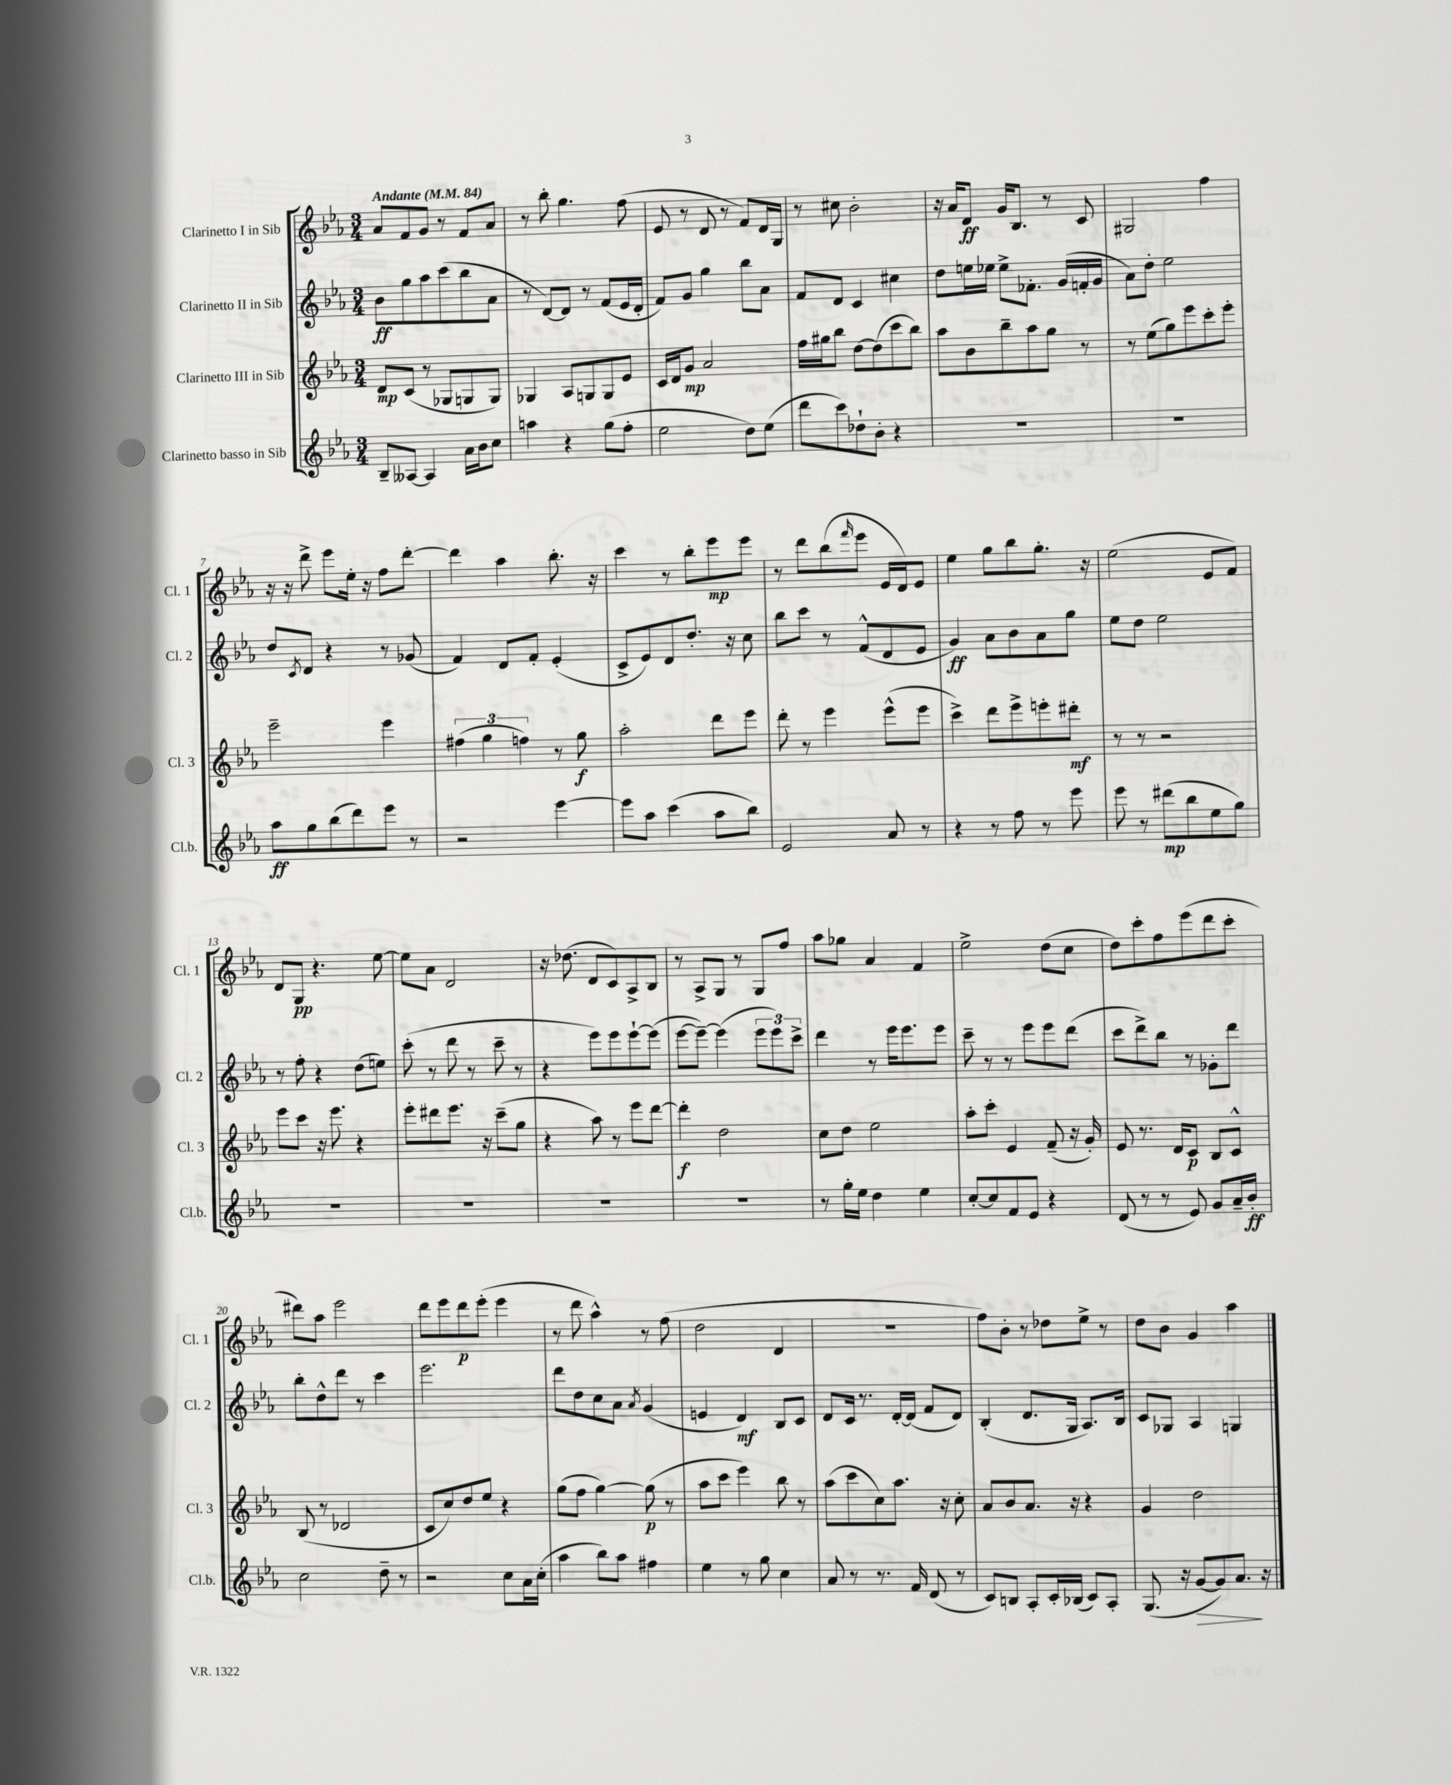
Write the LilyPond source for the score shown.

<<
\new StaffGroup <<
\new Staff = "s0" \with { instrumentName = "Clarinetto I in Sib" shortInstrumentName = "Cl. 1" } {
    \clef treble \key ees \major \numericTimeSignature \time 3/4 \tempo "Andante" 4 = 84
    aes'8 f'8 g'8 r8 f'8 aes'8 |
    r8 bes''8-. g''4. f''8( |
    ees'8 r8 d'8 r8 f'8) d'16 g16 |
    r8 cis''8 bes'2-. |
    r16 aes'16 d'8\ff g'16 bes8. r8 c'8 |
    gis2 f''4 |
    r16 r16 d'''8-> ees'''8 ees''16-. r16 f''8 d'''8~-. |
    d'''4 aes''4 bes''8.-. r16 |
    c'''4 r8 bes''8-. ees'''8\mp ees'''8 |
    r8 d'''8 bes''8( \grace { f'''16 } ees'''8 ees'16 d'16) ees'8 |
    ees''4 g''8 bes''8 g''8.-. r16 |
    ees''2( ees'8 f'8) |
    d'8 g8\pp r4. ees''8~ |
    ees''8 aes'8 d'2 |
    r16 des''8.( d'8 c'8) aes8-> bes8 |
    r8 aes8-> g8 r8 g8 f''8 |
    aes''8 ges''8 aes'4 f'4 |
    ees''2-> d''8( c''8 |
    d''8) c'''8-. f''8 ees'''8( d'''8 c'''8-. |
    dis'''8) aes''8 ees'''2 |
    d'''8 ees'''8 d'''8\p ees'''8-.( ees'''4 |
    r8 d'''8 aes''4-^) r8 f''8( |
    d''2 d'4 |
    R2. |
    f''8) bes'8-. r8 des''8 ees''8-> r8 |
    d''8 bes'8 g'4 aes''4 \bar "|." |
}
\new Staff = "s1" \with { instrumentName = "Clarinetto II in Sib" shortInstrumentName = "Cl. 2" } {
    \clef treble \key ees \major \numericTimeSignature \time 3/4
    bes'8\ff g''8 aes''8 c'''8( bes''8 aes'8 |
    r8 d'8~) d'8 r8 f'8( ees'16 d'16-. |
    f'8) g'8 g''4 bes''8 aes'8 |
    f'8 d'8 c'4 cis''4 |
    d''8 e''16 ees''16 ees''8-> fes'8.-. g'16( f'16-. g'16 |
    aes'8) d''8-. ees''2 |
    d''8 \acciaccatura { c'8 } d'8 r4 r8 ges'8( |
    f'4) d'8 f'8-. ees'4-.( |
    c'8-> ees'8) d'8 d''8.-. r16 c''8 |
    bes''8 c'''8 r8 f'8-^( d'8 ees'8 |
    g'4\ff) aes'8 bes'8 aes'8 g''8 |
    ees''8 d''8 ees''2 |
    r8 f''8-. r4 d''8( e''8) |
    c'''8-.( r8 d'''8 r8 c'''8-- r8 |
    r4 ees'''8) ees'''8 ees'''8~-! ees'''8( |
    ees'''8~ ees'''8~--) ees'''4( \tuplet 3/2 { ees'''8 ees'''8) c'''8-> } |
    d'''4 r8 ees'''16 ees'''8. ees'''8 |
    c'''8-- r8 r8 ees'''8 ees'''8 d'''8( |
    c'''8 d'''8->) bes''8 r8 ges'8-. d'''8 |
    bes''8-. d''8-^ d'''8 r8 c'''4 |
    ees'''2. |
    d'''8 d''8 c''8 aes'8 \acciaccatura { aes'8 } g'4( |
    e'4 d'4\mf) bes8 c'8 |
    d'8 c'16 r8. d'16~-. d'16( f'8 d'8) |
    bes4-.( d'8. g16 aes8.) bes16 |
    c'8 ges8 aes4 g4 \bar "|." |
}
\new Staff = "s2" \with { instrumentName = "Clarinetto III in Sib" shortInstrumentName = "Cl. 3" } {
    \clef treble \key ees \major \numericTimeSignature \time 3/4
    d'8\mp c'8( r8 ges8 g8 g8) |
    ges4 aes8 g8 g8 ees'8 |
    c'16 d'16 g'8\mp aes'2 |
    f''16 gis''16 bes''8 d''8~ d''8( c'''8 bes''8) |
    aes''8 bes'8 bes''8-- aes''8 g''8 r8 |
    r8 ees''8( g''8) ees'''8 c'''8-. ees'''8-. |
    ees'''2-- ees'''4 |
    \tuplet 3/2 { fis''4( g''4 f''4) } r8 g''8\f |
    aes''2-. d'''8 ees'''8 |
    d'''8-. r8 ees'''4 ees'''8-^( ees'''8 |
    c'''4->) d'''8 ees'''8-> e'''8-. dis'''8-.\mf |
    r8 r8 r2 |
    ees'''8 c'''8 r16 ees'''8. r4 |
    ees'''8-. dis'''8 ees'''8. r16 c'''8--( g''8 |
    r4 aes''8) r8 ees'''8 d'''8~ |
    d'''4-.\f d''2 |
    c''8 d''8 ees''2 |
    aes''8-. c'''8-. ees'4 f'8--( r16 g'16-.) |
    ees'8 r8. d'16 c'8\p bes8 c'8-^ |
    bes8( r8 des'2 |
    c'8 c''8) d''8 ees''8 r4 |
    g''8( f''8 g''4~) g''8\p( r8 |
    aes''8 c'''8 ees'''4) bes''8 r8 |
    aes''8( c'''8 c''8) aes''8. r16 c''8-. |
    aes'8 bes'8 aes'8. r16 r4 |
    g'4 d''2 \bar "|." |
}
\new Staff = "s3" \with { instrumentName = "Clarinetto basso in Sib" shortInstrumentName = "Cl.b." } {
    \clef treble \key ees \major \numericTimeSignature \time 3/4
    bes8-- aeses8~ aeses4 aes'16 bes'16 c''8 |
    a''4 r4 g''8( f''8-. |
    ees''2 d''8) ees''8( |
    d'''8 c'''8) des''8-! bes'8-. r4 |
    R2. |
    R2. |
    aes''8\ff g''8 bes''8( d'''8) ees'''8 r8 |
    r2 ees'''4~ |
    ees'''8 aes''8 c'''4( aes''8 bes''8) |
    ees'2 aes'8 r8 |
    r4 r8 f''8 r8 ees'''8 |
    ees'''8 r8 dis'''8\mp( bes''8 ees''8 g''8) |
    R2. |
    R2. |
    R2. |
    R2. |
    r8 g''16-. ees''16 d''4 ees''4 |
    c''8~-. c''8 f'8 ees'8 r4 |
    d'8( r8 r8 ees'8) g'8 aes'16-- bes'16-.\ff |
    c''2 d''8-- r8 |
    r2 c''8 aes'16 c''16-.( |
    aes''4 bes''8) aes''8 fis''4 |
    ees''4 r8 g''8 c''4 |
    aes'8 r8 r8. f'16 d'8( r8 |
    c'8) b8 aes8-. c'16-. bes16( c'8) aes8-. |
    g8.( r16 g'8~\> g'8) aes'8.\! r16 \bar "|." |
}
>>
>>
